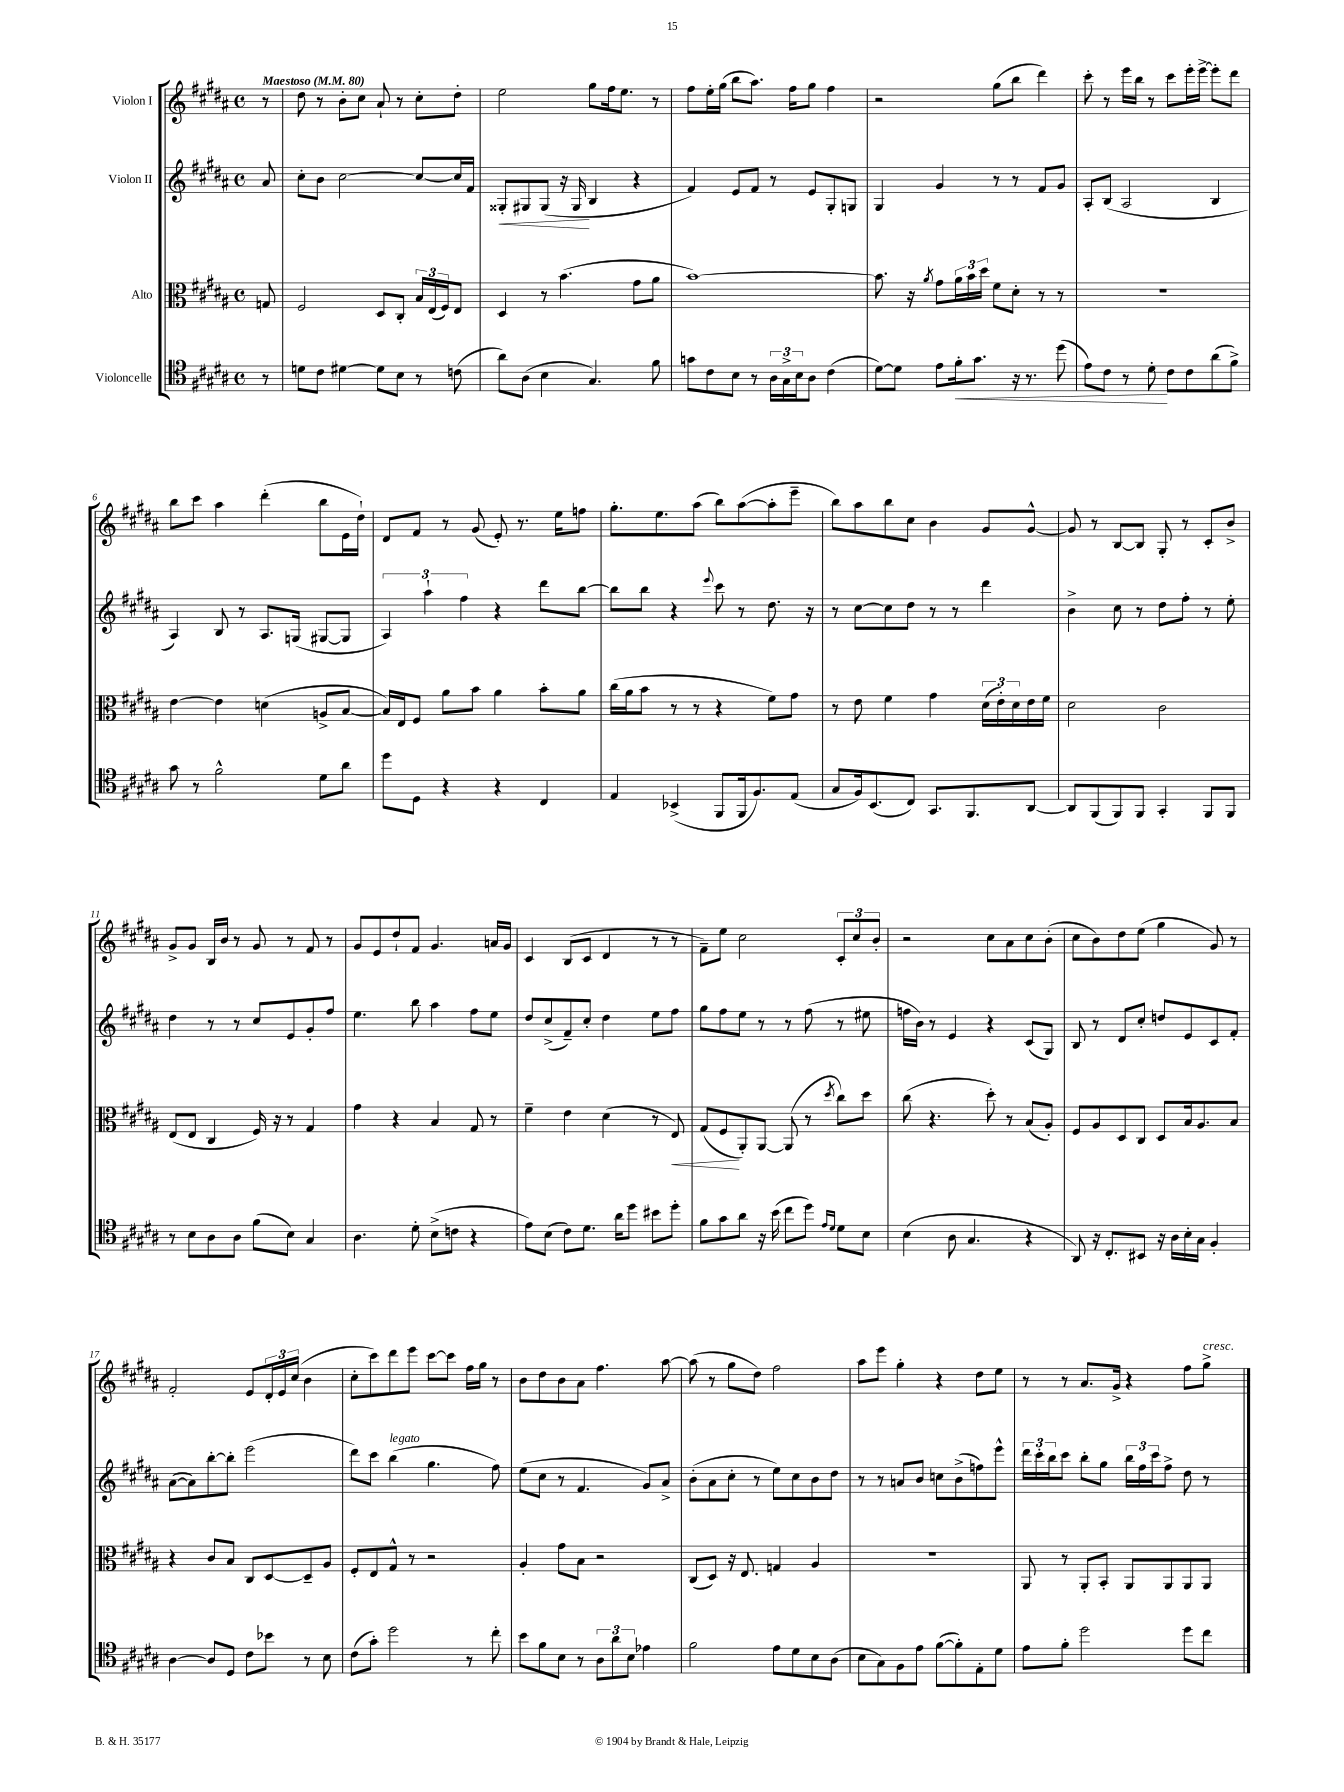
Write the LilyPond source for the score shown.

<<
\new StaffGroup <<
\new Staff = "s0" \with { instrumentName = "Violon I" } {
    \clef treble \key b \major \defaultTimeSignature \time 4/4 \partial 8 \tempo "Maestoso" 4 = 80
    r8 |
    dis''8 r8 b'8-. cis''8 ais'8-! r8 cis''8-. dis''8-. |
    e''2 gis''8 fis''16 e''8. r8 |
    fis''8 e''16-. gis''16( b''8 ais''8.) fis''16 gis''8 fis''4 |
    r2 gis''8( b''8 dis'''4) |
    cis'''8-. r8 e'''16 b''16 r8 cis'''8 e'''16-. e'''16~-> e'''8-. dis'''8 |
    b''8 cis'''8 ais''4 dis'''4-.( b''8 e'16 dis''16-!) |
    dis'8 fis'8 r8 gis'8( e'8-.) r8. e''16 f''8 |
    gis''8.-. e''8. ais''8( b''8) ais''8~( ais''8-. e'''8-- |
    b''8) ais''8 b''8 cis''8 b'4 gis'8 gis'8~-^ |
    gis'8 r8 b8~ b8 gis8-. r8 cis'8-. b'8-> |
    gis'8-> gis'8 b16 b'16 r8 gis'8 r8 fis'8 r8 |
    gis'8 e'8 dis''8-! fis'8 gis'4. a'16 gis'16 |
    cis'4 b8( cis'8 dis'4 r8 r8 |
    fis'8--) e''8 cis''2 \tuplet 3/2 { cis'8-. cis''8 b'8-. } |
    r2 cis''8 ais'8 cis''8 b'8-.( |
    cis''8 b'8) dis''8 e''8( gis''4 gis'8) r8 |
    fis'2-. e'8 \tuplet 3/2 { dis'16-. e'16 cis''16( } b'4 |
    cis''8-. cis'''8) dis'''8 e'''8 cis'''8~ cis'''8 fis''16 gis''16 r8 |
    b'8 dis''8 b'8 ais'8 fis''4. ais''8~ |
    ais''8( r8 gis''8 dis''8) fis''2 |
    ais''8 e'''8 gis''4-. r4 dis''8 e''8 |
    r8 r8 ais'8. gis'16-> r4 fis''8 gis''8->^\markup { \italic "cresc." } \bar "|." |
}
\new Staff = "s1" \with { instrumentName = "Violon II" } {
    \clef treble \key b \major \defaultTimeSignature \time 4/4 \partial 8
    ais'8 |
    cis''8-. b'8 cis''2~ cis''8~ cis''16 fis'16 |
    gisis8-.\< gis8 gis8( r16 gis16\! b4 r4 |
    fis'4) e'8 fis'8 r8 e'8 gis8-. g8 |
    gis4 gis'4 r8 r8 fis'8 gis'8 |
    ais8-. b8( ais2 b4 |
    ais4) b8 r8 ais8. g16( gis8~ gis8 |
    \tuplet 3/2 { ais4) ais''4-! fis''4 } r4 dis'''8 b''8~ |
    b''8 b''8 r4 \appoggiatura { e'''8 } cis'''8 r8 dis''8. r16 |
    r8 cis''8~ cis''8 dis''8 r8 r8 dis'''4 |
    b'4-> cis''8 r8 dis''8 fis''8-. r8 e''8-. |
    dis''4 r8 r8 cis''8 e'8 gis'8-. fis''8 |
    e''4. b''8 ais''4 fis''8 e''8 |
    dis''8 cis''8->( fis'8--) cis''8-. dis''4 e''8 fis''8 |
    gis''8 fis''8 e''8 r8 r8 fis''8( r8 eis''8 |
    f''16 b'16) r8 e'4 r4 cis'8( gis8) |
    b8 r8 dis'8 cis''8-. d''8 e'8 cis'8 fis'8-. |
    ais'8~( ais'8) b''8~-. b''8-. e'''2( |
    dis'''8) cis'''8 b''4^\markup { \italic "legato" }( gis''4. fis''8) |
    e''8( cis''8 r8 fis'4. gis'8) ais'8-> |
    b'8-.( ais'8 cis''8-. r8 e''8) cis''8 b'8 dis''8 |
    r8 r8 a'8 b'8 c''8 b'8->( f''8) e'''8-^ |
    \tuplet 3/2 { dis'''16 cis'''16-. b''16 } cis'''8 b''8-. gis''8 \tuplet 3/2 { b''16 fis''16 cis'''16 } fis''8-> dis''8 r8 \bar "|." |
}
\new Staff = "s2" \with { instrumentName = "Alto" } {
    \clef alto \key b \major \defaultTimeSignature \time 4/4 \partial 8
    g8 |
    fis2 dis8 cis8-. \tuplet 3/2 { b16 e16( fis16) } e8 |
    dis4 r8 b'4.( gis'8 ais'8 |
    b'1~) |
    b'8. r16 \acciaccatura { ais'8 } gis'8 \tuplet 3/2 { ais'16 b'16 dis''16 } fis'8 dis'8-. r8 r8 |
    R1 |
    e'4~ e'4 d'4( a8-> b8~ |
    b16) e16 fis8 ais'8 b'8 ais'4 b'8-. ais'8 |
    cis''16( ais'16 b'8 r8 r8 r4 fis'8) gis'8 |
    r8 e'8 fis'4 gis'4 \tuplet 3/2 { dis'16( e'16-.) dis'16 } e'16 fis'16 |
    dis'2 cis'2 |
    e8( e8 cis4 fis16) r16 r8 gis4 |
    gis'4 r4 b4 gis8 r8 |
    fis'4-- e'4 dis'4( r8 e8\<) |
    gis8( fis8\! ais,8-.) ais,8~ ais,8( r8 \acciaccatura { dis''8 } cis''8) dis''8 |
    cis''8( r4. dis''8-.) r8 b8( ais8-.) |
    fis8 ais8 dis8 cis8 dis8 b16 ais8. b8 |
    r4 cis'8 b8 cis8 dis8~ dis8-- ais8 |
    fis8-. e8 gis8-^ r8 r2 |
    ais4-. gis'8 b8 r2 |
    cis8( dis8) r16 e8. g4 ais4 |
    R1 |
    ais,8 r8 ais,8-. b,8-. ais,8 ais,8 ais,8 ais,8 \bar "|." |
}
\new Staff = "s3" \with { instrumentName = "Violoncelle" } {
    \clef tenor \key b \major \defaultTimeSignature \time 4/4 \partial 8
    r8 |
    d'8 cis'8 dis'4~ dis'8 b8 r8 c'8( |
    ais'8) ais8( b4 gis4.) fis'8 |
    g'8 cis'8 b8 r8 \tuplet 3/2 { ais16 gis16-> b16 } ais8 cis'4( |
    dis'8~) dis'8 e'8 fis'16-.\< gis'8. r16 r8. dis''8( |
    e'8) cis'8 r8 dis'8-.\! cis'8 cis'8 ais'8( fis'8->) |
    gis'8 r8 fis'2-^ dis'8 ais'8 |
    dis''8 dis8 r4 r4 cis4 |
    e4 bes,4->( fis,8 fis,16 fis8.) e8( |
    gis8 fis16) b,8.( cis8) gis,8. fis,8. ais,8~ |
    ais,8 fis,8( fis,8) fis,8 gis,4-. fis,8 fis,8 |
    r8 b8 ais8 ais8 fis'8( b8) gis4 |
    ais4. dis'8-. b8->( c'8 r4 |
    e'8) b8( cis'8) dis'8. ais'16 dis''8 bis'8 dis''8-. |
    fis'8 gis'8 ais'8 r16 b'16( cis''8 dis''8) \grace { e'16 dis'16 } dis'8 b8 |
    b4( ais8 gis4. r4 |
    ais,8) r16 cis8.-. bis,8 r16 ais16 b16-. gis16 fis4-. |
    ais4~ ais8 dis8 cis'8 bes'8 r8 b8 |
    cis'8( gis'8-.) dis''2 r8 cis''8-. |
    b'8 fis'8 b8 r8 \tuplet 3/2 { ais8 ais'8 b8 } ees'4 |
    fis'2 e'8 dis'8 b8 ais8( |
    b8 gis8) fis8 e'8 fis'8~( fis'8-.) e8-. dis'8 |
    e'8 fis'8-. dis''2 dis''8 cis''8 \bar "|." |
}
>>
>>
